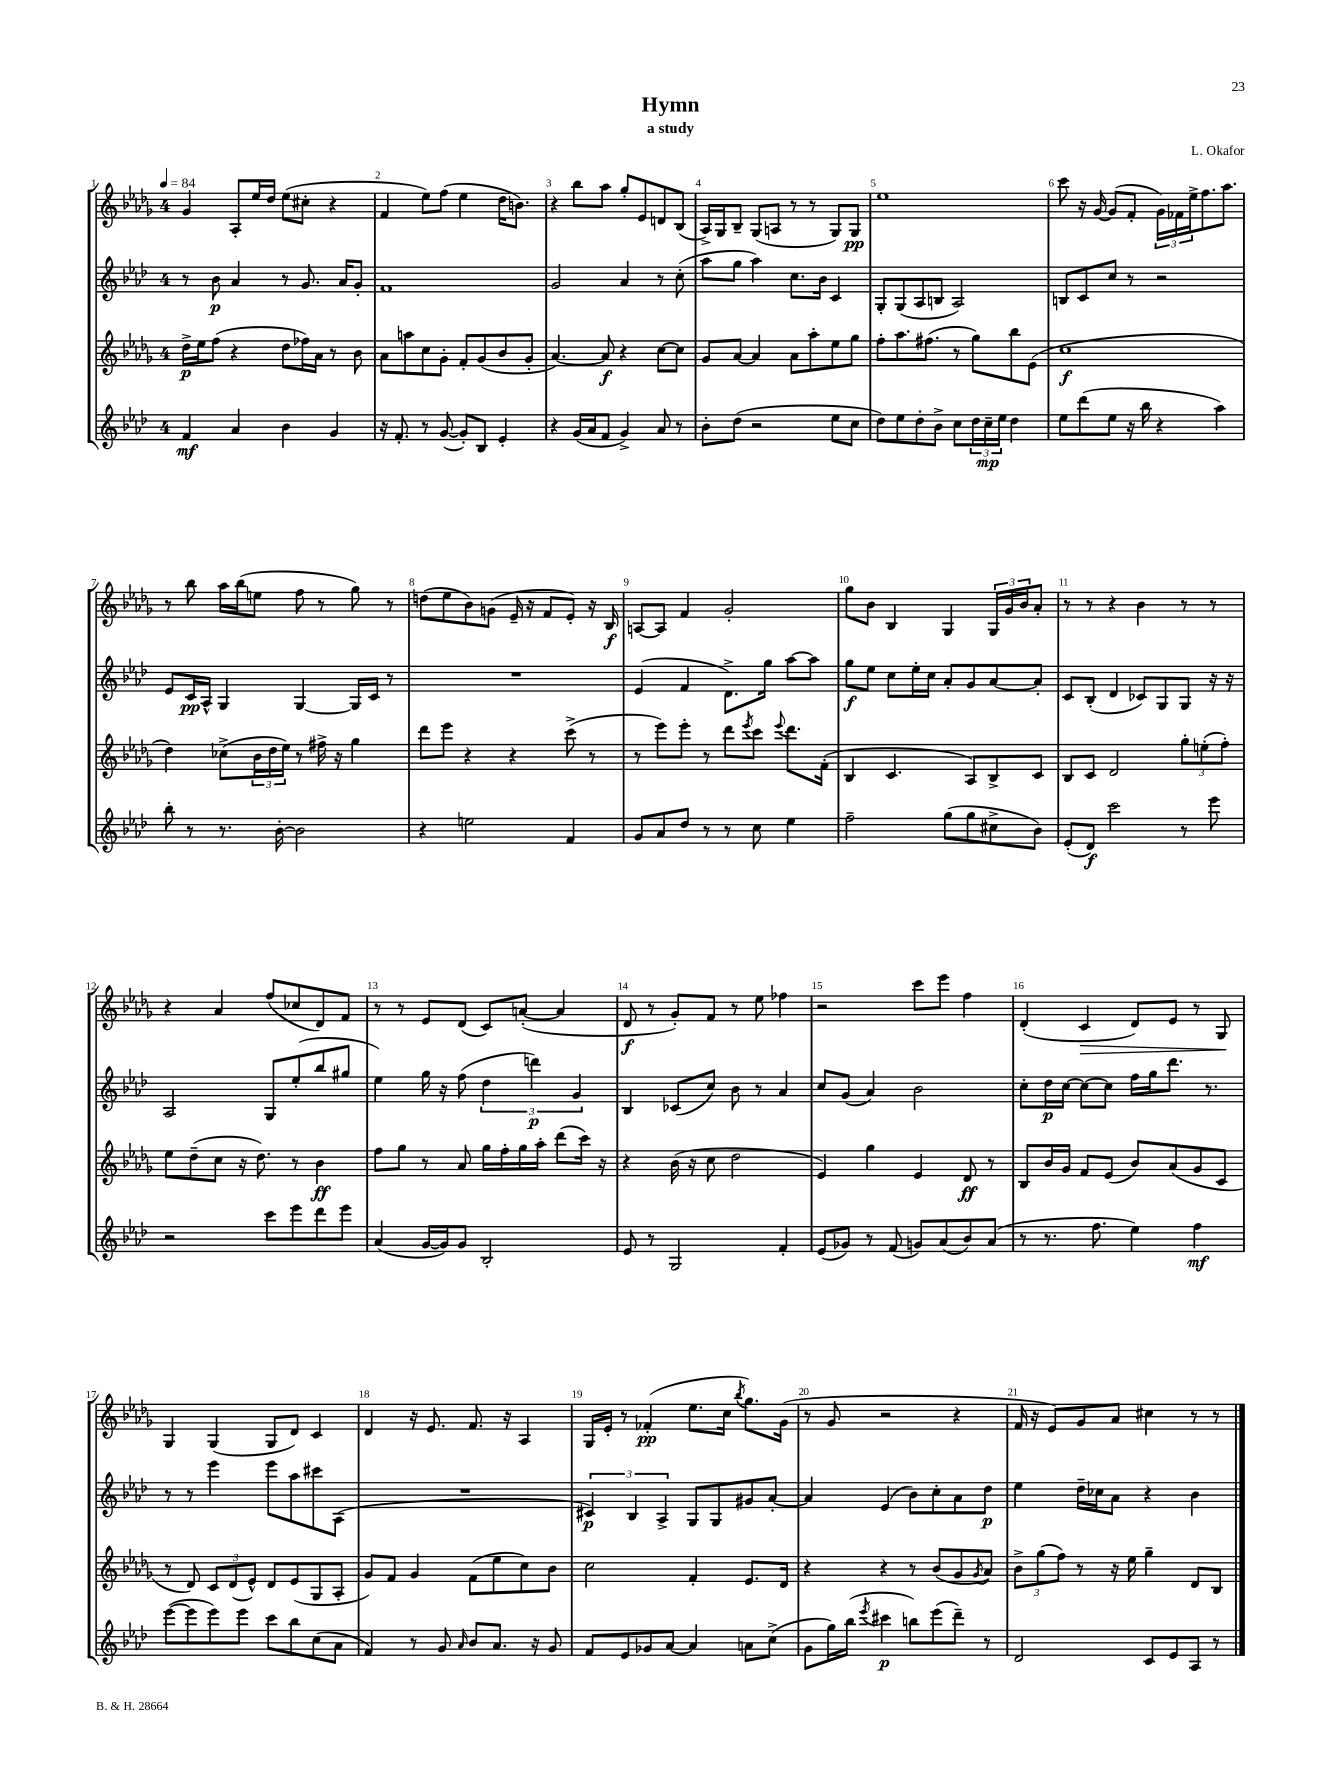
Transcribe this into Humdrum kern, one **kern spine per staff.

**kern	**kern	**kern	**kern
*staff4	*staff3	*staff2	*staff1
*clefG2	*clefG2	*clefG2	*clefG2
*k[b-e-a-d-]	*k[b-e-a-d-g-]	*k[b-e-a-d-]	*k[b-e-a-d-g-]
*M4/4	*M4/4	*M4/4	*M4/4
*MM84	*MM84	*MM84	*MM84
4f	16dd-^	8r	4g-
.	16ee-	.	.
.	(8ff	8b-	.
4a-	4r	4a-	8A-'
.	.	.	16ee-
.	.	.	16dd-
4b-	8dd-	8r	(8ee-
.	16ff-)	8.g	8cc#'
.	16a-	.	.
4g	8r	.	4r
.	.	16a-	.
.	8b-	8g'	.
=	=	=	=
16r	8a-	1f	4f
8.f'	.	.	.
.	8aa	.	.
8r	8cc	.	8ee-)
([8g	8g-'	.	(8ff
8g'])	8f'	.	4ee-
8B-	(8g-	.	.
4e-'	8b-	.	16dd-
.	.	.	8.b)
.	8g-'	.	.
=	=	=	=
4r	[4.a-)	2g	4r
(16g	.	.	8bb-
16a-	.	.	.
8f	8a-]	.	8aa-
4g^)	4r	4a-	8gg-'
.	.	.	8e-
8a-	[8cc	8r	8d
8r	8cc]	(8cc'	(8B-
=	=	=	=
8b-'	8g-	8aa-	16A-^)
.	.	.	16G-
(8dd-	[8a-	8gg	8B-~
2r	4a-]	4aa-)	(8G-
.	.	.	8A
.	8a-	8.cc	8r
.	8aa-'	.	8r
.	.	16b-	.
8ee-	8ee-	4c	8G-)
8cc	8gg-	.	8G-
=	=	=	=
8dd-)	8ff'	8G'	1ee-
8ee-	8.aa-	(8G	.
8dd-'	.	8A-	.
.	(8.ff#	.	.
8b-^	.	8B	.
8cc	8r	2A-)	.
24dd-	8gg-)	.	.
24cc~	.	.	.
24ee-	.	.	.
4dd-	8bb-	.	.
.	(8e-	.	.
=	=	=	=
8ee-	1cc	8B	8ccc
(8ddd-	.	8c	16r
.	.	.	[16g-
8ee-	.	8cc	(8g-]
16r	.	8r	8f'
16bb-	.	.	.
4r	.	2r	24g-)
.	.	.	24f-
.	.	.	24ee-^
.	.	.	8.ff
4aa-)	.	.	.
.	.	.	8.aa-
=	=	=	=
8bb-'	4dd-)	8e-	8r
8r	.	16c	8bb-
.	.	16A-^^	.
8.r	(8cc-^	4G	16aa-
.	.	.	(16bb-
.	24b-	.	8ee
.	24dd-	.	.
[16b-'	.	.	.
.	24ee-)	.	.
2b-]	8r	[4G	8ff
.	16ff#^	.	8r
.	16r	.	.
.	4gg-	16G]	8gg-)
.	.	16c	.
.	.	8r	8r
=	=	=	=
4r	8ddd-	1r	(8dd
.	8eee-	.	8ee-
2ee	4r	.	8b-)
.	.	.	(8g
.	4r	.	16e-~
.	.	.	16r
.	.	.	8f
4f	(8ccc^	.	8e-')
.	8r	.	16r
.	.	.	16B-
=	=	=	=
8g	8r	(4e-	[8A
8a-	8eee-)	.	8A]
8dd-	8eee-'	4f	4f
8r	8r	.	.
8r	8ddd-	8.d-^)	2g-'
.	8qeee-	.	.
8cc	8ccc	.	.
.	.	16gg	.
.	8qqeee-	.	.
4ee-	8.ddd-	[8aa-	.
.	.	8aa-]	.
.	(16f'	.	.
=	=	=	=
2ff~	4B-	8gg	8gg-
.	.	8ee-	8b-
.	4.c	8cc	4B-
.	.	16ee-'	.
.	.	16cc	.
(8gg	.	8a-'	4G-
8gg	8A-)	8g	.
8cc#^	8B-^	[8a-	24G-
.	.	.	24g-
.	.	.	24b-
8b-)	8c	8a-']	8a-'
=	=	=	=
(8e-'	8B-	8c	8r
8d-)	8c	(8B-'	8r
2ccc	2d-	4d-	4r
.	.	8c-)	4b-
.	.	8G	.
8r	12gg-'	8G	8r
.	(12ee'	.	.
8eee-	.	16r	8r
.	12ff')	.	.
.	.	16r	.
=	=	=	=
2r	8ee-	2A-	4r
.	(8dd-~	.	.
.	8cc	.	4a-
.	16r	.	.
.	8.dd-)	.	.
8ccc	.	8G	(8ff
8eee-	8r	(8ee-'	8cc-
8ddd-	4b-	8bb-	8d-)
8eee-	.	8gg#	8f
=	=	=	=
(4a-	8ff	4ee-)	8r
.	8gg-	.	8r
[16g	8r	16gg	8e-
16g])	.	16r	.
8g	8a-	(8ff	(8d-
2B-'	16gg-	6dd-	8c)
.	16ff'	.	.
.	16gg-	.	([8a'
.	.	6ddd)	.
.	16aa-'	.	.
.	(8ddd-	.	4a]
.	.	6g	.
.	16ccc)	.	.
.	16r	.	.
=	=	=	=
8e-	4r	4B-	8d-
8r	.	.	8r
2G	(16b-	(8c-	8g-')
.	16r	.	.
.	8cc	8cc)	8f
.	2dd-	8b-	8r
.	.	8r	8ee-
4f'	.	4a-	4ff-
=	=	=	=
(8e-	4e-)	8cc	2r
8g-)	.	(8g	.
8r	4gg-	4a-)	.
(8f	.	.	.
8g)	4e-	2b-	8ccc
(8a-	.	.	8eee-
8b-)	8d-	.	4ff
(8a-	8r	.	.
=	=	=	=
8r	8B-	8cc'	(4d-'
8.r	16b-	16dd-	.
.	16g-	[16cc	.
.	8f	8cc_	4c
8.ff	.	.	.
.	(8e-	8cc]	.
4ee-)	8b-)	16ff	8d-)
.	.	16gg	.
.	(8a-	8.ddd-	8e-
4ff	8g-	.	8r
.	.	8.r	.
.	8c	.	8G-
=	=	=	=
([8eee-	8r	8r	4G-
8eee-]	8d-)	8r	.
8eee-)	12c	4eee-	(4G-
.	(12d-	.	.
8eee-	.	.	.
.	12e-^^)	.	.
8ccc	8d-	8eee-	8G-
8bb-	(8e-	8aa-	8d-)
(8cc	8G-	8ccc#	4c
8a-	8A-'	(8A-	.
=	=	=	=
4f)	8g-)	1r	4d-
.	8f	.	.
8r	4g-	.	16r
.	.	.	8.e-
8g	.	.	.
16qqa-	.	.	.
8b-	(8f	.	8.f
8.a-	8ee-	.	.
.	.	.	16r
.	8cc)	.	4A-
16r	.	.	.
8g	8b-	.	.
=	=	=	=
8f	2cc	6c#)	16G-
.	.	.	16e-'
8e-	.	.	8r
.	.	6B-	.
8g-	.	.	(4f-'
.	.	6A-^	.
[8a-	.	.	.
4a-]	4f'	8G	8.ee-
.	.	8G	.
.	.	.	16cc
.	.	.	8qbb-
8a	8.e-	8g#	8.gg-)
(8cc^	.	[8a-'	.
.	16d-	.	(16g-
=	=	=	=
8g	4r	4a-]	8r
16gg)	.	.	8g-
(16bb-	.	.	.
8qeee-	.	.	.
4ccc#	4r	(4e-	2r
8bb)	8r	8b-)	.
(8eee-	(8b-	8cc'	.
8ddd-~)	8g-	8a-	4r
.	8qg-	.	.
8r	8a-)	8dd-	.
=	=	=	=
2d-	12b-^	4ee-	16f
.	.	.	16r
.	(12gg-	.	.
.	.	.	8e-)
.	12ff)	.	.
.	8r	16dd-~	8g-
.	.	16cc-	.
.	16r	8a-	8a-
.	16ee-	.	.
8c	4gg-~	4r	4cc#
8e-	.	.	.
8A-	8d-	4b-	8r
8r	8B-	.	8r
==	==	==	==
*-	*-	*-	*-
